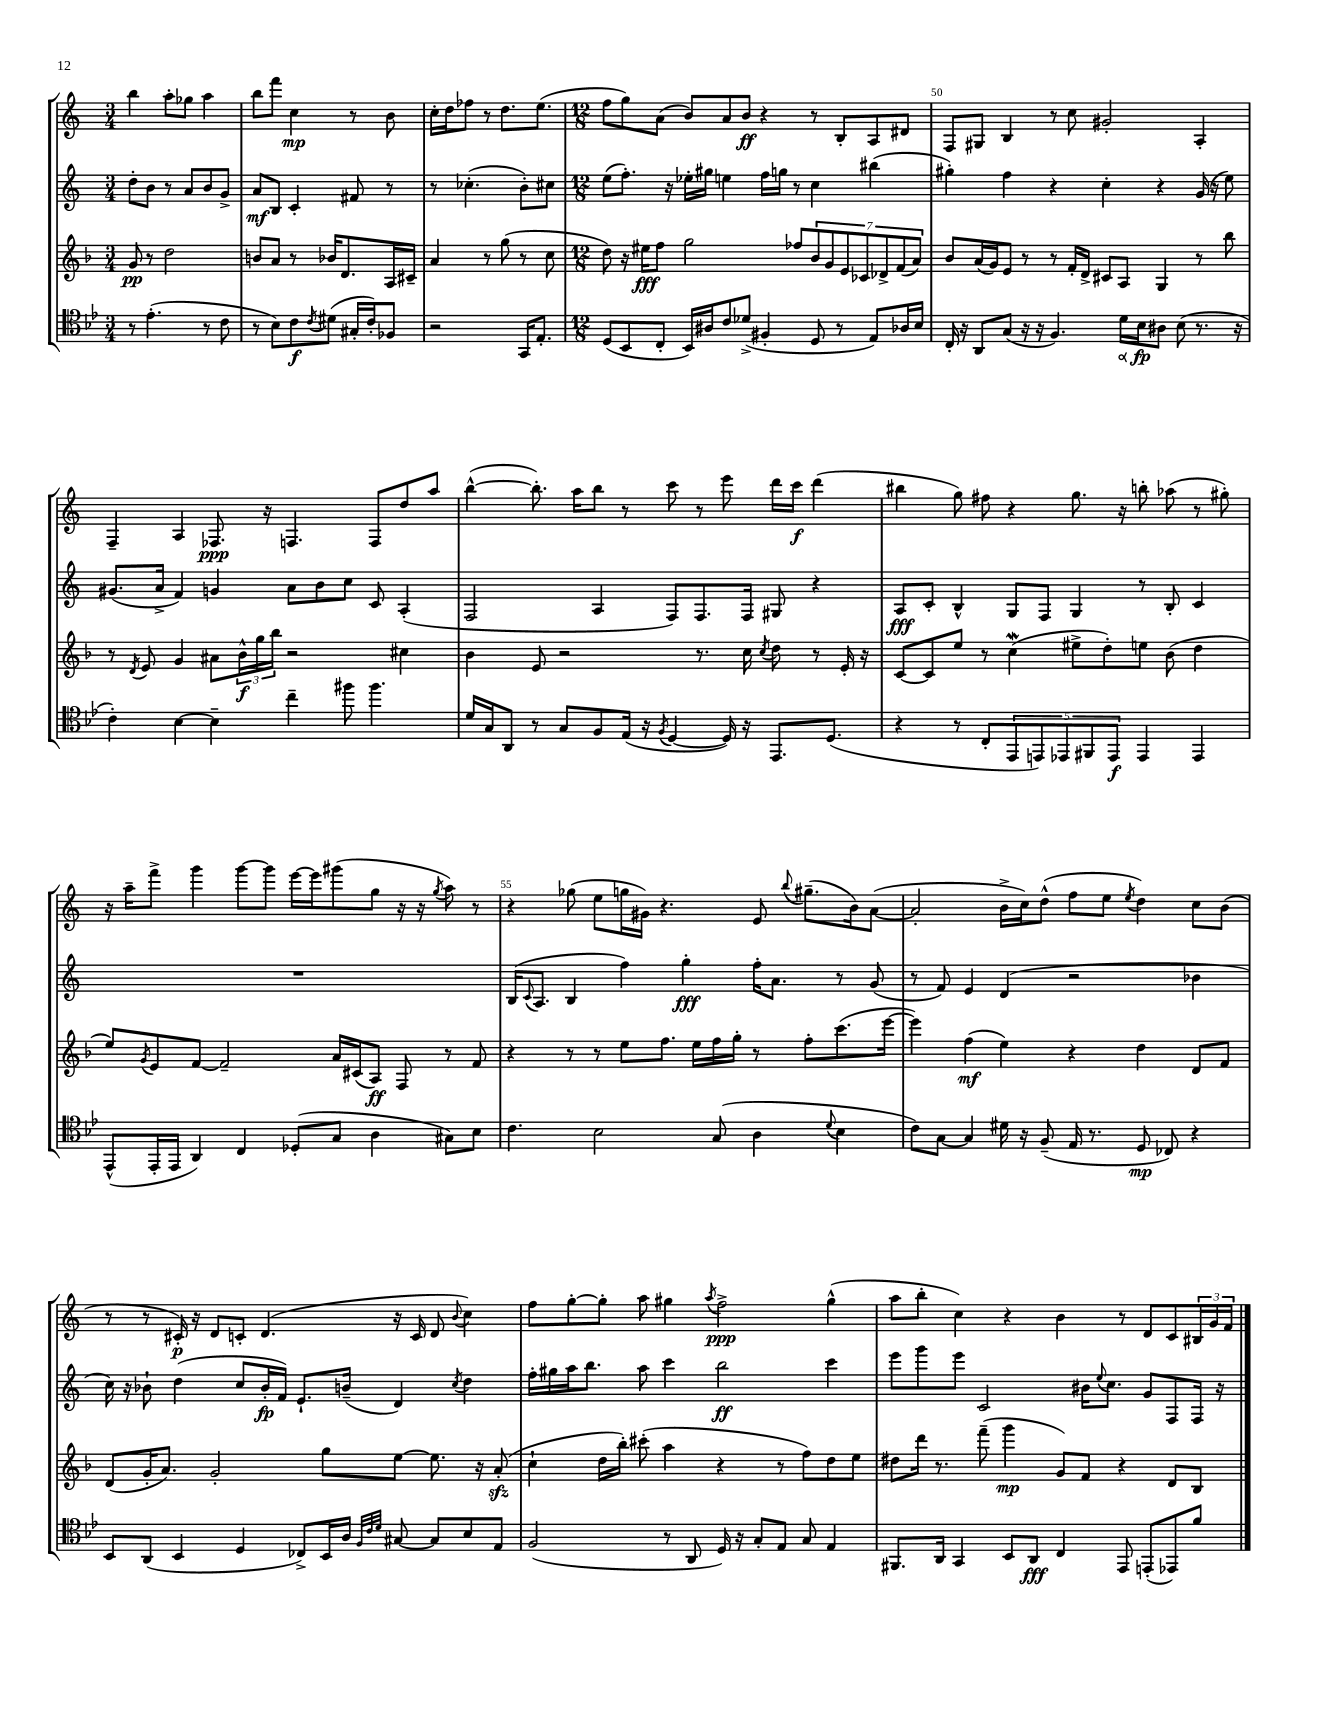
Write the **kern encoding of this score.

**kern	**kern	**kern	**kern
*staff4	*staff3	*staff2	*staff1
*clefC4	*clefG2	*clefG2	*clefG2
*k[b-e-]	*k[b-]	*k[]	*k[]
*M3/4	*M3/4	*M3/4	*M3/4
8r	8g	8dd'	4bb
(4.e-'	8r	8b	.
.	2dd	8r	8aa'
.	.	8a	8gg-
8r	.	8b	4aa
8c	.	8g^	.
=	=	=	=
8r	8b	8a	8bb
8B-)	8a	8B	8fff
8c	8r	4c'	4cc
8qc	.	.	.
(8d#	16b-	.	.
.	8.d	.	.
16G#'	.	8f#	8r
16c')	.	.	.
8F-	16A	8r	8b
.	16c#~	.	.
=	=	=	=
2r	4a	8r	16cc'
.	.	.	16dd
.	.	(4.cc-'	8ff-
.	8r	.	8r
.	(8gg	.	8.dd
16GG	8r	8b')	.
8.E-'	.	.	(8.ee
.	8cc	8cc#	.
=	=	=	=
*M12/8	*M12/8	*M12/8	*M12/8
(8D	8dd)	(8ee	8ff
8BB-	16r	8.ff')	8gg)
.	16ee#	.	.
8C'	8ff	.	(8a
.	.	16r	.
16BB-)	2gg	16ee-'	8b)
16A#	.	16gg#	.
8c	.	4ee	8a
(8d-^	.	.	8b
4F#'	.	16ff	4r
.	.	16gg	.
.	8ff-	8r	.
8D	14b-	4cc	8r
.	14g	.	.
8r	.	.	8B'
.	14e	.	.
.	14c-	.	.
8E-)	.	(4bb#	8A
.	14d-^	.	.
.	(14f	.	.
16A-	.	.	8d#
.	14a)	.	.
16B-	.	.	.
=	=	=	=
16C'	8b-	4gg#')	8F
16r	.	.	.
8AA	(16a	.	8G#
.	16g)	.	.
(8G	8e	4ff	4B
16r	8r	.	.
16r	.	.	.
4.F)	8r	4r	8r
.	16f'	.	8cc
.	16d^	.	.
.	8c#	4cc'	2g#'
16d	8A	.	.
16B-	.	.	.
8A#	4G	4r	.
(8B-	.	.	.
8.r	8r	(16g	4A'
.	.	16r	.
.	8bb-	8ee)	.
16r	.	.	.
=	=	=	=
4c')	8r	(8.g#	4F~
.	8qd	.	.
.	8e	.	.
.	.	16a^	.
[4B-	4g	4f)	4A
4B-~]	8a#	4g	8.F-
.	24b-^^	.	.
.	24gg	.	.
.	.	.	16r
.	24bb-	.	.
4cc~	2r	8a	4.F
.	.	8b	.
8ff#	.	8cc	.
4.ff#	.	8c	8F
.	4cc#	(4A'	8dd
.	.	.	8aa
=	=	=	=
16d	4b-	2F	([4bb^^
16G	.	.	.
8AA	.	.	.
8r	8e	.	8.bb'])
8G	2r	.	.
.	.	.	16aa
8F	.	4A	8bb
(16E-	.	.	8r
16r	.	.	.
8qF	.	.	.
[4D	.	8F)	8ccc
.	8.r	8.F	8r
16D])	.	.	8eee
16r	16cc	16F	.
.	8qcc	.	.
8.EE-	8dd	8G#	16ddd
.	.	.	16ccc
.	8r	4r	(4ddd
(8.D	.	.	.
.	16e'	.	.
.	16r	.	.
=	=	=	=
4r	[8c	8A	4bb#
.	8c]	8c'	.
8r	8ee	4B^^	8gg)
8C'	8r	.	8ff#
10EE-	(4cc	8G	4r
10EE)	.	.	.
.	.	8F	.
10EE-	.	.	.
.	8ee#^	4G	8.gg
10FF#	.	.	.
.	8dd')	.	.
10EE-	.	.	.
.	.	.	16r
4EE-	8ee	8r	8bb'
.	(8b-	8B'	(8aa-
4EE-	4dd	4c	8r
.	.	.	8gg#')
=	=	=	=
(8EE-^^	8ee)	1.r	16r
.	.	.	16aa~
.	8qg	.	.
16EE-'	8e	.	8fff^
16EE-	.	.	.
4AA)	[8f	.	4ggg
.	2f~]	.	.
4C	.	.	[8ggg
.	.	.	8ggg]
(8D-'	.	.	[16eee
.	.	.	16eee]
8G	16a	.	(8ggg#
.	(16c#	.	.
4A	8A)	.	8gg
.	8F	.	16r
.	.	.	16r
.	.	.	8qgg
8G#)	8r	.	8aa)
8B-	8f	.	8r
=	=	=	=
4.c	4r	(16B	4r
.	.	8qqc	.
.	.	8.A	.
.	8r	4B	(8gg-
2B-	8r	.	8ee
.	8ee	4ff)	16gg
.	.	.	16g#)
.	8.ff	.	4.r
.	.	4gg'	.
.	16ee	.	.
(8G	16ff	.	.
.	16gg'	.	.
4A	8r	16ff'	8e
.	.	8.a	.
.	.	.	8qqbb
.	8ff'	.	(8.gg#~
8qqd	.	.	.
4B-	(8.ccc	8r	.
.	.	.	16b)
.	.	(8g	([8a
.	[16eee	.	.
=	=	=	=
8c)	4eee])	8r	2a']
[8G	.	8f)	.
4G]	(4ff	4e	.
16d#	4ee)	(4d	16b^
16r	.	.	16cc)
(8F~	.	.	(8dd^^
16E-	4r	2r	8ff
8.r	.	.	.
.	.	.	8ee
.	.	.	8qee
8D	4dd	.	4dd)
8C-)	.	.	.
4r	8d	4b-	8cc
.	8f	.	(8b
=	=	=	=
8BB-	(8d	16cc)	8r
.	.	16r	.
(8AA	16g'	8b-`	8r
.	8.a)	.	.
4BB-	.	(4dd	16c#')
.	.	.	16r
.	2g'	.	8d
4D	.	8cc	8c'
.	.	16b-'	(4.d
.	.	16f)	.
8C-^)	.	8.e`	.
16BB-	8gg	.	.
16A	.	(16b~	.
32qqF	.	.	.
32qqc	.	.	.
32qqd	.	.	.
[8G#	[8ee	4d)	16r
.	.	.	16c
8G#]	8.ee]	.	8d
.	.	8qcc	8qqb
8B-	.	4dd	4cc)
.	16r	.	.
8E-	(8a'	.	.
=	=	=	=
(2F	4cc`	16ff'	8ff
.	.	16gg#	.
.	.	16aa	[8gg'
.	.	8.bb	.
.	16dd	.	8gg']
.	16bb-')	.	.
.	(8ccc#'	8aa	8aa
8r	4aa	4ccc	4gg#
8AA	.	.	.
.	.	.	8qaa
16D)	4r	2bb	2ff^
16r	.	.	.
8G'	.	.	.
8E-	8r	.	.
8G	8ff)	.	.
4E-	8dd	4ccc	(4gg#^^
.	8ee	.	.
=	=	=	=
8.FF#	8dd#	8eee	8aa
.	16ddd	8ggg	8bb'
16AA	8.r	.	.
4GG	.	8eee	4cc)
.	(8fff~	2c	.
8BB-	4ggg	.	4r
8AA	.	.	.
4C	8g)	.	4b
.	8f	16b#	.
.	.	8qqee	.
.	.	8.cc	.
8EE-	4r	.	8r
(8EE'	.	8g	8d
8EE-)	8d	8F	8c
8f	8B-	16F	24B#
.	.	.	24g
.	.	16r	.
.	.	.	24f
==	==	==	==
*-	*-	*-	*-
